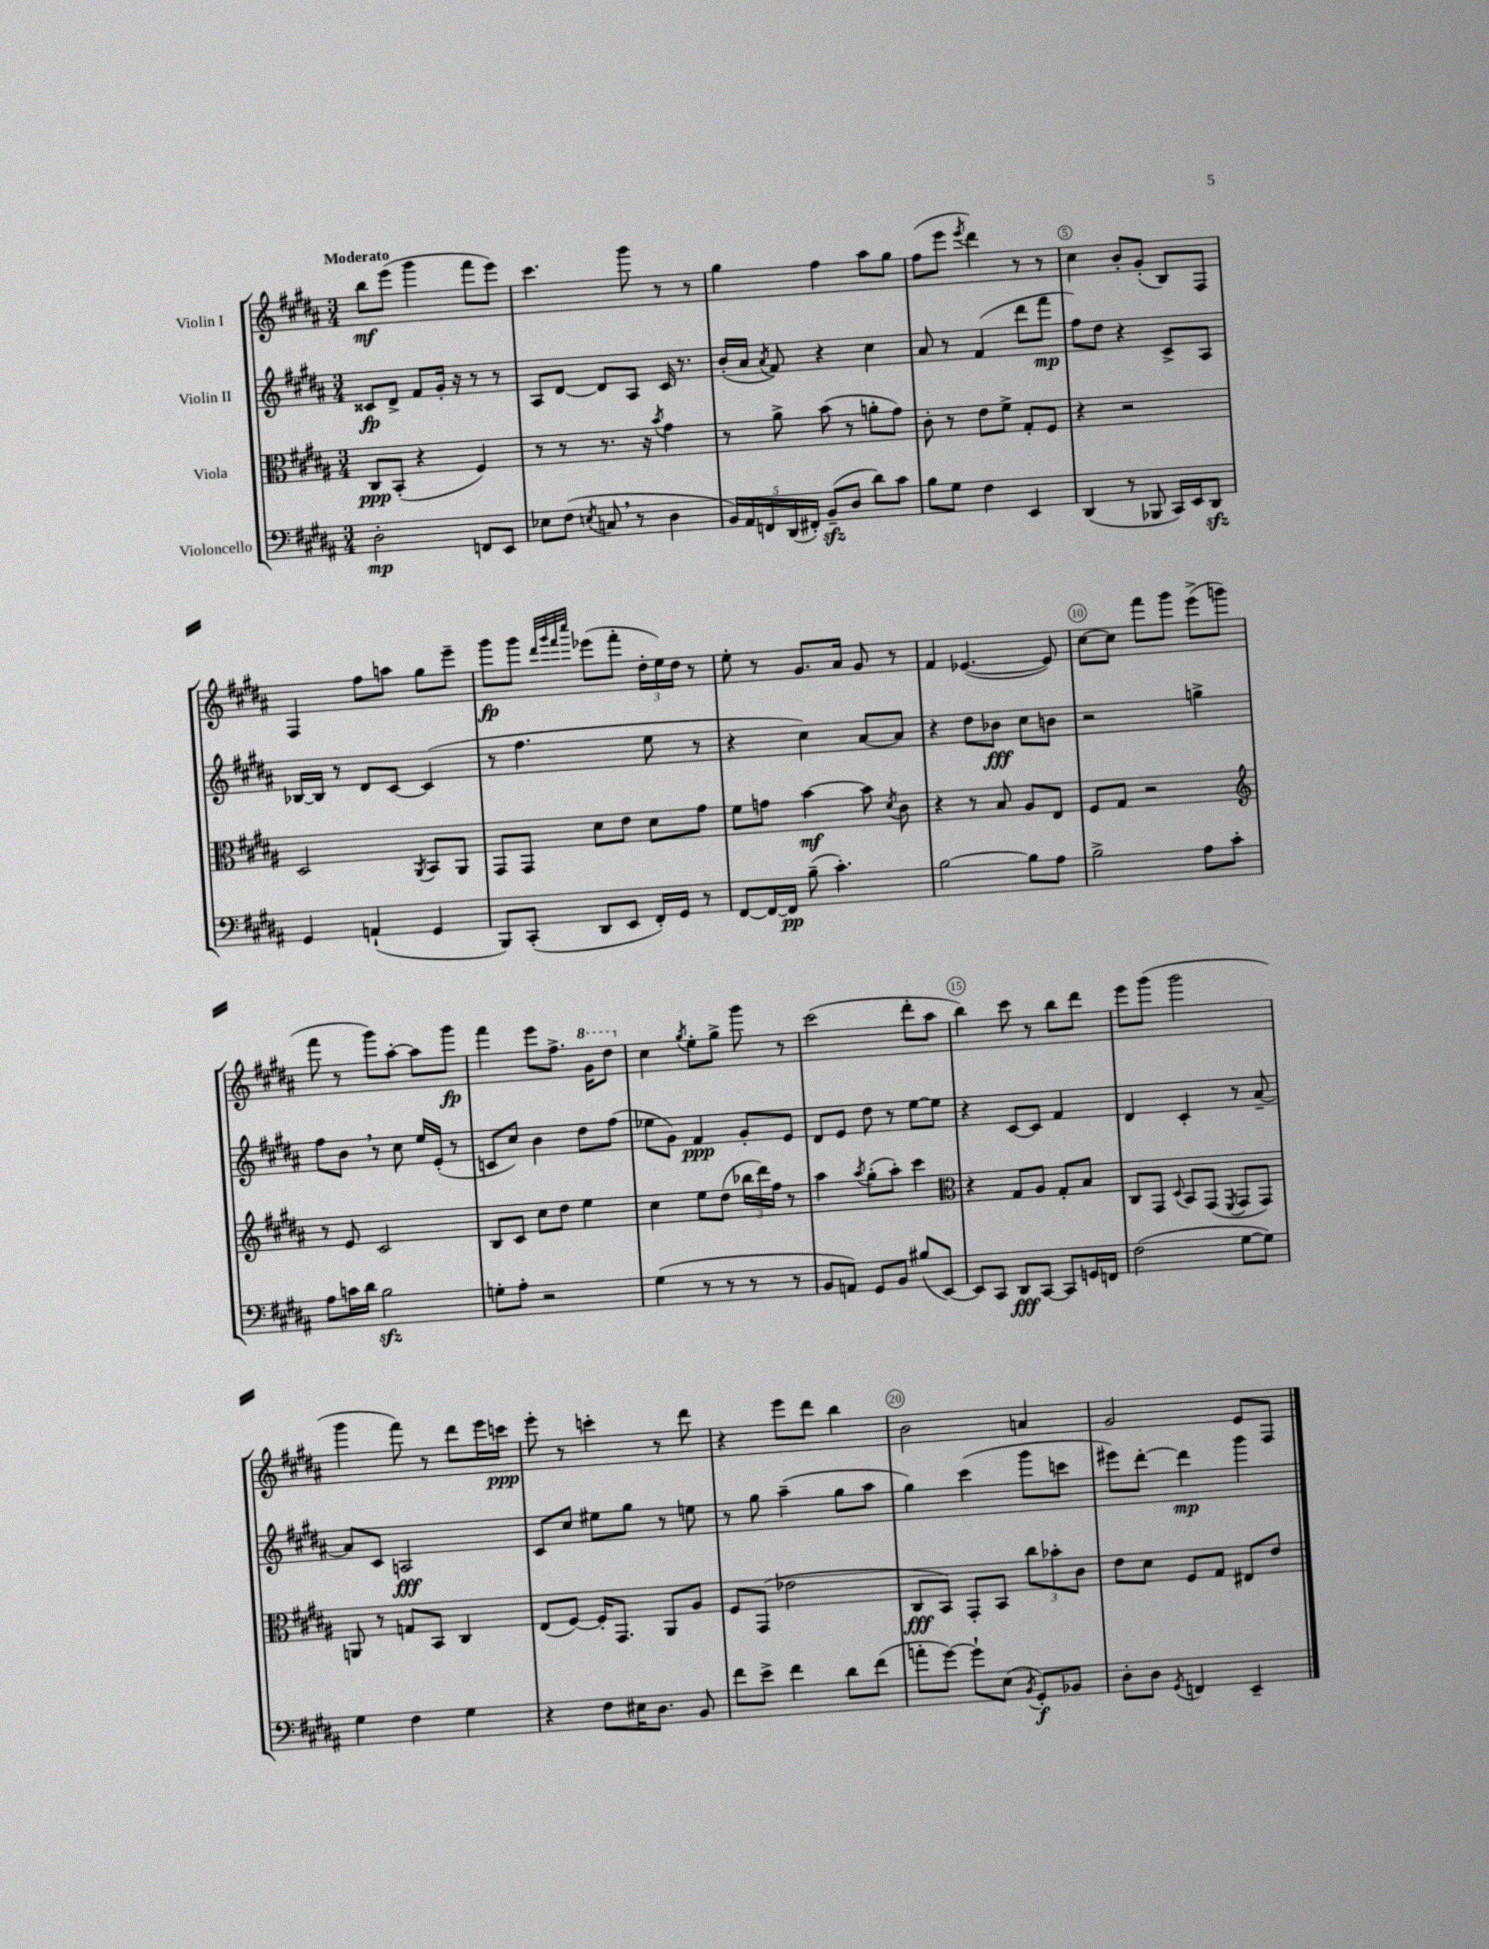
<<
\new StaffGroup <<
\new Staff = "s0" \with { instrumentName = "Violin I" } {
    \clef treble \key b \major \numericTimeSignature \time 3/4 \tempo "Moderato"
    \autoBeamOff b''8[\mf e'''8]( gis'''4 fis'''8[ e'''8]) |
    cis'''4. gis'''8 r8 r8 |
    gis''4 fis''4 ais''8[ gis''8] |
    fis''8[( e'''8] \acciaccatura { e'''8 } dis'''4) r8 r8 |
    cis''4 b'8[-. gis'8]-.( b8[) fis8] |
    fis4 fis''8[ a''8] gis''8[ e'''8]-- |
    gis'''8[\fp gis'''8] \grace { dis'''32[ gis'''32 fis'''32 cis''''32] } ees'''8[( fis'''8]-. \tuplet 3/2 { dis''16[-. e''16) dis''16] } r8 |
    e''8-. r8 gis'8.[ ais'16] gis'8 r8 |
    fis'4 ees'4.~( ees'8) |
    cis''8[~ cis''8] fis'''8[ gis'''8] e'''8[->( g'''8] |
    fis'''8 r8 gis'''8[) ais''8]~-. ais''8[ gis'''8]\fp |
    fis'''4 e'''8[ fis''8.]-> \ottava #1 gis''16[ dis'''8] \ottava #0 |
    cis''4 \acciaccatura { gis''8 } e''8[-. gis''8]-> gis'''8 r8 |
    cis'''2( dis'''8[-. ais''8] |
    b''4) cis'''8 r8 b''8[ dis'''8] |
    e'''8[ gis'''8]( gis'''2 |
    gis'''4 fis'''8) r8 dis'''8[ e'''16 c'''16]\ppp |
    e'''8-. r8 c'''4-. r8 dis'''8 |
    r4 e'''8[ dis'''8] b''4 |
    b'2 a'4 |
    gis'2 e'8[ fis8] \bar "|." |
}
\new Staff = "s1" \with { instrumentName = "Violin II" } {
    \clef treble \key b \major \numericTimeSignature \time 3/4
    \autoBeamOff cisis'8[\fp dis'8]-> fis'8[ gis'16]-. r16 r8 r8 |
    ais8[ dis'8]~ dis'8[ ais8] cis'16 r8. |
    b'16[-.( ais'16] \acciaccatura { ais'8 } fis'8) r4 cis''4 |
    ais'8 r8 fis'4( dis'''8[ fis'''8]\mp |
    fis''8[) dis''8] r4 cis'8[-> ais8] |
    bes16[~ bes16] r8 dis'8[ cis'8]~ cis'4( |
    r8 fis''4. e''8 r8 |
    r4 cis''4) ais'8[~ ais'8] |
    r4 dis''8[ bes'8]\fff cis''8[ b'8] |
    r2 g''4-> |
    fis''8[ b'8] \breathe r8 cis''8 e''16[ e'16]-.( r8 |
    c'8[ cis''8]) b'4 dis''8[ fis''8]( |
    ees''8[ gis'8]) fis'4\ppp gis'8[-. e'8] |
    dis'8[ e'8] dis''8 r8 e''8[~ e''8] |
    r4 cis'8[~ cis'8] fis'4 |
    dis'4 cis'4-. r8 ais'8~-- |
    ais'8[ cis'8] a2\fff |
    cis'8[ cis''8] eis''8[ gis''8] r8 e''8 |
    r8 gis''8 ais''4--( gis''8[ ais''8] |
    gis''4) cis'''4( gis'''8[ c'''8] |
    eis'''8[) dis'''8]~-. dis'''4\mp gis'''4 \bar "|." |
}
\new Staff = "s2" \with { instrumentName = "Viola" } {
    \clef alto \key b \major \numericTimeSignature \time 3/4
    \autoBeamOff cis8[\ppp b,8]-.( r4 fis4) |
    r8 r8 r8. r16 \acciaccatura { b'8 } gis'4 |
    r8 ais'8-> b'8( r8 a'8[-. gis'8]) |
    cis'8-. r8 e'8[ fis'8]-> gis8[-. fis8] |
    r4 r2 |
    dis2 \acciaccatura { ais,8 } b,8[ ais,8] |
    gis,8[ gis,8] dis'8[ e'8] dis'8[ gis'8] |
    fis'8[ g'8] b'4~\mf b'8 \acciaccatura { dis'8 } cis'8 |
    r4 r8 b8 ais8[ e8] |
    fis8[ gis8] r2 |
    \clef treble r8 e'8 cis'2 |
    b8[ cis'8] cis''8[ dis''8] e''4 |
    cis''4 e''8[ dis''8]( \tuplet 3/2 { bes''16[ dis'''16) fis''16] } r8 |
    ais''4 \acciaccatura { ais''8 } gis''8[-.( ais''8]-.) cis'''4 |
    \clef alto r4 gis8[ ais8] gis8[-. b8] |
    cis8[ gis,8] \appoggiatura { dis8 } b,8[ gis,8]( \acciaccatura { fis,8 } gis,8[ gis,8]) |
    a,8 r8 g8[ b,8] cis4 |
    e8[( fis8]~) fis16[-. gis,8.] ais,8[ ais8] |
    fis8[ gis,8]( ees'2 |
    cis8[\fff b,8]) gis,8[-. b,8] \tuplet 3/2 { cis''8[ bes'8-. cis'8] } |
    e'8[ dis'8] fis8[ gis8] eis8[ e'8] \bar "|." |
}
\new Staff = "s3" \with { instrumentName = "Violoncello" } {
    \clef bass \key b \major \numericTimeSignature \time 3/4
    \autoBeamOff dis2-.\mp f,8[ e,8] |
    ees8[ fis8]( \acciaccatura { e8 } c8 \breathe r8 dis4 |
    \tuplet 5/4 { b,16[) ais,16 f,16 dis,16( fis,16]-.) } b,8[--\sfz( dis8] dis'8[) cis'8] |
    b8[ gis8] fis4 e,4 |
    dis,4( r8 bes,,8 cis,16[) e,16 dis,8]\sfz |
    gis,4 a,4-!( gis,4 |
    b,,8[) cis,8]-.( dis,8[ e,8] fis,16[-.) gis,16] r8 |
    fis,8[~ fis,16~ fis,16]\pp b8--( cis'4.-.) |
    b2~ b8[ ais8] |
    b2-> ais8[ cis'8]-. |
    ais8[ c'16 dis'16] b2\sfz |
    g8[-. ais8]-. r2 |
    gis4( r8 r8 r8 r8 |
    b,8[ a,8]) gis,8[ b,8] bis8[( e,8]~) |
    e,8[ cis,8] dis,8[\fff cis,8]~ cis,8[ g,16 f,16] |
    fis2( gis8[~ gis8]) |
    gis4 fis4 gis4 |
    r4 fis8[ eis16 dis8.] b,8 |
    fis'8[ e'8]-> fis'4 dis'8[ fis'8]( |
    a'8[-. gis'8]~) gis'8[-! e8]( \acciaccatura { b,8 } gis,8[-.\f) bes,8] |
    dis8[-. dis8] \acciaccatura { gis,8 } f,4 e,4-- \bar "|." |
}
>>
>>
\layout { \context { \Score \override BarNumber.break-visibility = ##(#f #t #t) barNumberVisibility = #(every-nth-bar-number-visible 5) \override BarNumber.stencil = #(make-stencil-circler 0.1 0.3 ly:text-interface::print) } }
